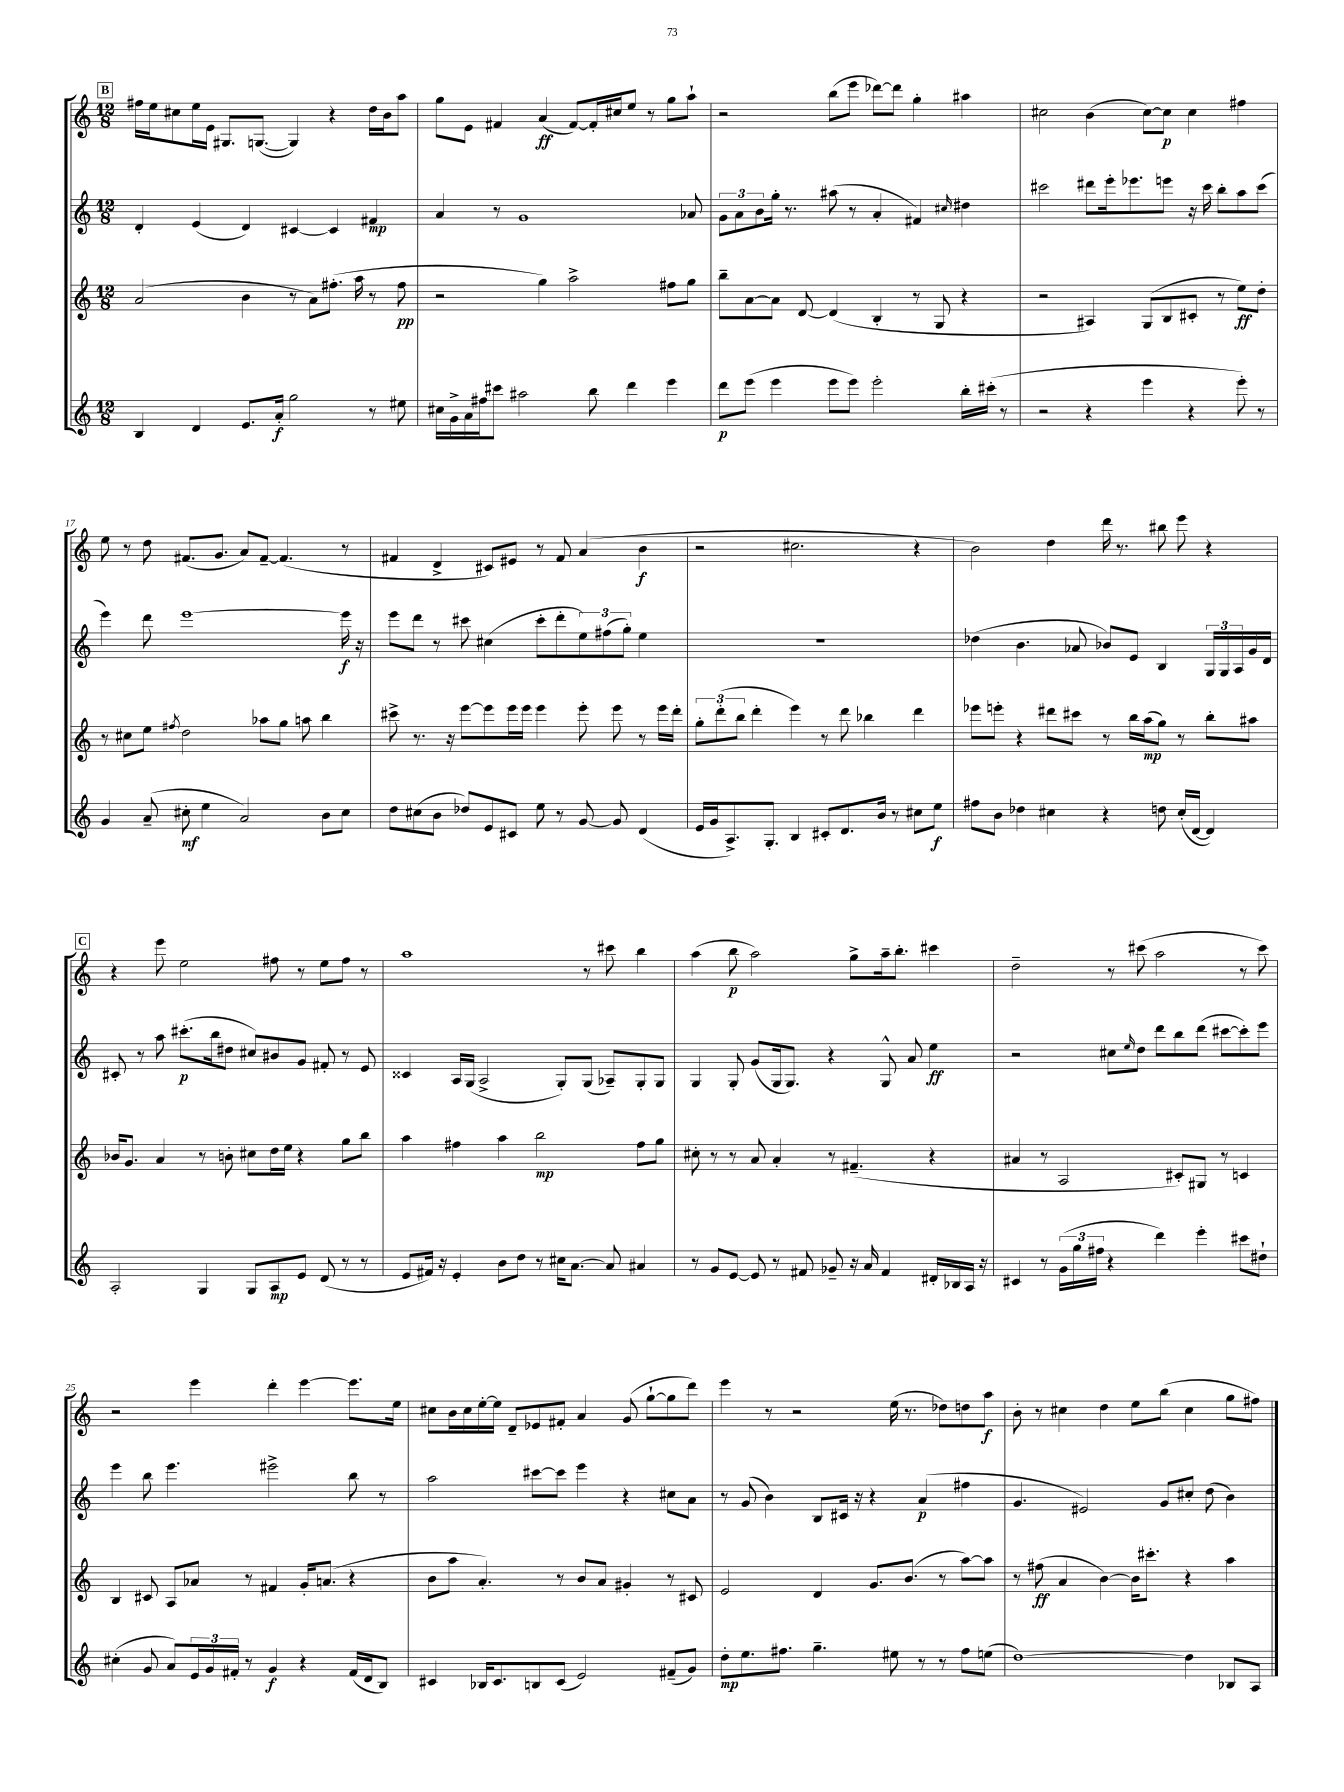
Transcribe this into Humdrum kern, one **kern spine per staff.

**kern	**kern	**kern	**kern
*staff4	*staff3	*staff2	*staff1
*clefG2	*clefG2	*clefG2	*clefG2
*k[]	*k[]	*k[]	*k[]
*M12/8	*M12/8	*M12/8	*M12/8
4B	(2a	4d'	16ff#
.	.	.	16ee
.	.	.	8cc#
4d	.	(4e	16ee
.	.	.	16e
.	.	.	8.G#
8.e	4b	4d)	.
.	.	.	([8.G
16a'	.	.	.
2gg	8r	[4c#	4G])
.	8a)	.	.
.	(8.ff#'	4c#]	4r
.	16aa	.	.
8r	8r	4f#	16dd
.	.	.	16b
8ee#	8ff#	.	8aa
=	=	=	=
16cc#	2r	4a	8gg
16g^	.	.	.
16a	.	.	8e
16ff#	.	.	.
8ccc#	.	8r	4f#
2aa#	.	1g	.
.	4gg)	.	(4a
.	2aa^	.	[8f#)
8bb	.	.	16f#']
.	.	.	16cc#
4ddd	.	.	8ee
.	.	.	8r
4eee	8ff#	.	8gg
.	8gg	8a-	8aa`
=	=	=	=
8ddd	8bb~	12g	2r
.	.	12a	.
(8eee	[8a	.	.
.	.	12b	.
4eee	8a]	16gg'	.
.	.	8.r	.
.	[8d	.	.
8eee	(4d]	(8aa#	(8bb
8eee)	.	8r	8eee
2eee'	4B'	4a'	[8ddd-)
.	.	.	8ddd-]
.	8r	4f#)	4gg'
.	8G	.	.
.	.	16qqcc#	.
16bb'	4r	4dd#	4aa#
(16ccc#'	.	.	.
8r	.	.	.
=	=	=	=
2r	2r	2ccc#	2cc#
4r	4A#)	8ddd#	(4b
.	.	16eee'	.
.	.	8.eee-	.
4eee	(8G	.	[8cc#)
.	8B	8eee	8cc#]
4r	8c#'	16r	4cc#
.	.	16ccc#	.
.	8r	8bb'	.
8eee')	8ee)	8aa	4ff#
8r	8dd'	(8ccc#	.
=	=	=	=
4g	8r	4eee)	8ee
.	8cc#	.	8r
(8a~	8ee	8ddd	8dd
.	8qff#	.	.
8cc#'	2dd	[1eee	(8.f#
4ee	.	.	.
.	.	.	8.g
2a)	.	.	8a)
.	8aa-	.	[8f#~
.	8gg	.	(4.f#]
.	8aa	.	.
8b	4bb	.	.
8cc#	.	16eee]	8r
.	.	16r	.
=	=	=	=
8dd	8ccc#^	8eee	4f#
(8cc#	8.r	8ddd	.
8b	.	8r	4d^
.	16r	.	.
8dd-)	[8eee	8ccc#	.
8e	8eee]	(4cc#	8c#)
8c#	16eee	.	8e#
.	16eee	.	.
8ee	4eee	8ccc#'	8r
8r	.	8ddd'	8f#
[8g	8eee'	12ee)	(4a
.	.	(12ff#	.
8g]	8eee	.	.
.	.	12gg')	.
(4d	8r	4ee	4b
.	16eee	.	.
.	16ddd'	.	.
=	=	=	=
16e	12gg'	1.r	2r
16g	.	.	.
.	(12ddd'	.	.
8.A^)	.	.	.
.	12bb	.	.
.	4ddd'	.	.
8.G'	.	.	.
4B	4eee)	.	2.cc#
8c#'	8r	.	.
8.d	8ddd	.	.
.	4bb-	.	.
16b	.	.	.
8r	.	.	.
8cc#	4ddd	.	4r
8ee	.	.	.
=	=	=	=
8ff#	8eee-	(4dd-	2b)
8b	8eee'	.	.
4dd-	4r	4.b	.
4cc#	8ddd#	.	4dd
.	8ccc#	8a-	.
4r	8r	8b-)	16ddd
.	.	.	8.r
.	16bb	8e	.
.	(16aa	.	.
8dd	8gg)	4B	8bb#
(16cc#'	8r	.	8eee
[16d	.	.	.
4d])	8bb'	24G	4r
.	.	24G	.
.	.	24A	.
.	8aa#	16g	.
.	.	16d	.
=	=	=	=
2A'	16b-	8c#'	4r
.	8.g	.	.
.	.	8r	.
.	4a	8aa	8eee
.	.	(8.ccc#'	2ee
4G	8r	.	.
.	.	16bb	.
.	8b'	8dd#	.
8G	8cc#	8cc#)	.
8A	16dd	8b#	8ff#
.	16ee	.	.
8e	4r	8g	8r
(8d	.	8f#'	8ee
8r	8gg	8r	8ff#
8r	8bb	8e	8r
=	=	=	=
8e	4aa	4c##	1aa
16f#)	.	.	.
16r	.	.	.
4e'	4ff#	16A	.
.	.	(16G	.
.	.	2A^	.
8b	4aa	.	.
8dd	.	.	.
8r	2bb	.	.
16cc#	.	8G')	.
[8.a	.	.	.
.	.	(8G	8r
8a]	.	8A-~)	8ccc#
4a#	8ff#	8G'	4bb
.	8gg	8G	.
=	=	=	=
8r	8cc#'	4G	(4aa
8g	8r	.	.
[8e	8r	8G'	8bb
8e]	8a	(8g	2aa)
8r	4a'	16G	.
.	.	8.G)	.
8f#	.	.	.
8g-~	8r	4r	.
16r	(4.f#~	.	8gg^
16a	.	.	.
4f#	.	8G^^	16aa~
.	.	.	8.bb'
.	.	8a	.
16d#'	4r	4ee	4ccc#
16B-	.	.	.
16A	.	.	.
16r	.	.	.
=	=	=	=
4c#	4a#	2r	2dd~
8r	8r	.	.
(24g	2A	.	.
24gg	.	.	.
24ff#	.	.	.
4r	.	8cc#	8r
.	.	16qqee	.
.	.	8dd	(8ccc#
4ddd)	.	8ddd	2aa
.	8c#')	8bb	.
4eee'	8G#	(8ddd	.
.	8r	[8ccc#	.
8ccc#	4c	8ccc#'])	8r
8dd#`	.	8eee	8ccc#)
=	=	=	=
(4cc#'	4B	4eee	2r
8g	8c#	8bb	.
8a)	8A	4.eee	.
24e	8a-	.	4eee
24g	.	.	.
24f#'	.	.	.
8r	8r	.	.
4g	4f#	2eee#^	4ddd'
4r	16g'	.	[4eee
.	(8.a	.	.
(16f#	4r	8bb	8.eee]
16d	.	.	.
8B)	.	8r	.
.	.	.	16ee
=	=	=	=
4c#	8b	2aa	8cc#
.	8aa	.	16b
.	.	.	16cc#
16B-	4.a')	.	[16ee'
8.c#	.	.	16ee]
.	.	.	8d~
8B	.	[8ccc#	8e-
(8c#	8r	8ccc#]	8f#'
2e)	8b	4eee	4a
.	8a	.	.
.	4g#'	4r	(8g
.	.	.	[8gg`
(8f#~	8r	8cc#	8gg]
8g)	8c#	8a	8ddd)
=	=	=	=
8dd'	2e	8r	4eee
8.ee	.	(8g	.
.	.	4b)	8r
8.ff#	.	.	.
.	.	.	2r
4.gg~	4d	8B	.
.	.	16c#	.
.	.	16r	.
.	8.g	4r	.
8ee#	.	.	(16ee
.	(8.b	.	8.r
8r	.	(4a	.
8r	8r	.	8dd-)
8ff#	[8aa)	4ff#	8dd
(8ee	8aa]	.	8aa
=	=	=	=
[1dd)	8r	4.g	8b'
.	(8ff#	.	8r
.	4a	.	4cc#
.	.	2e#)	.
.	[4b)	.	4dd
.	16b]	.	8ee
.	8.ccc#'	.	.
.	.	8g	(8bb
4dd]	4r	8cc#'	4cc#
.	.	(8dd	.
8B-	4aa	4b)	8gg
8A	.	.	8ff#)
==	==	==	==
*-	*-	*-	*-
